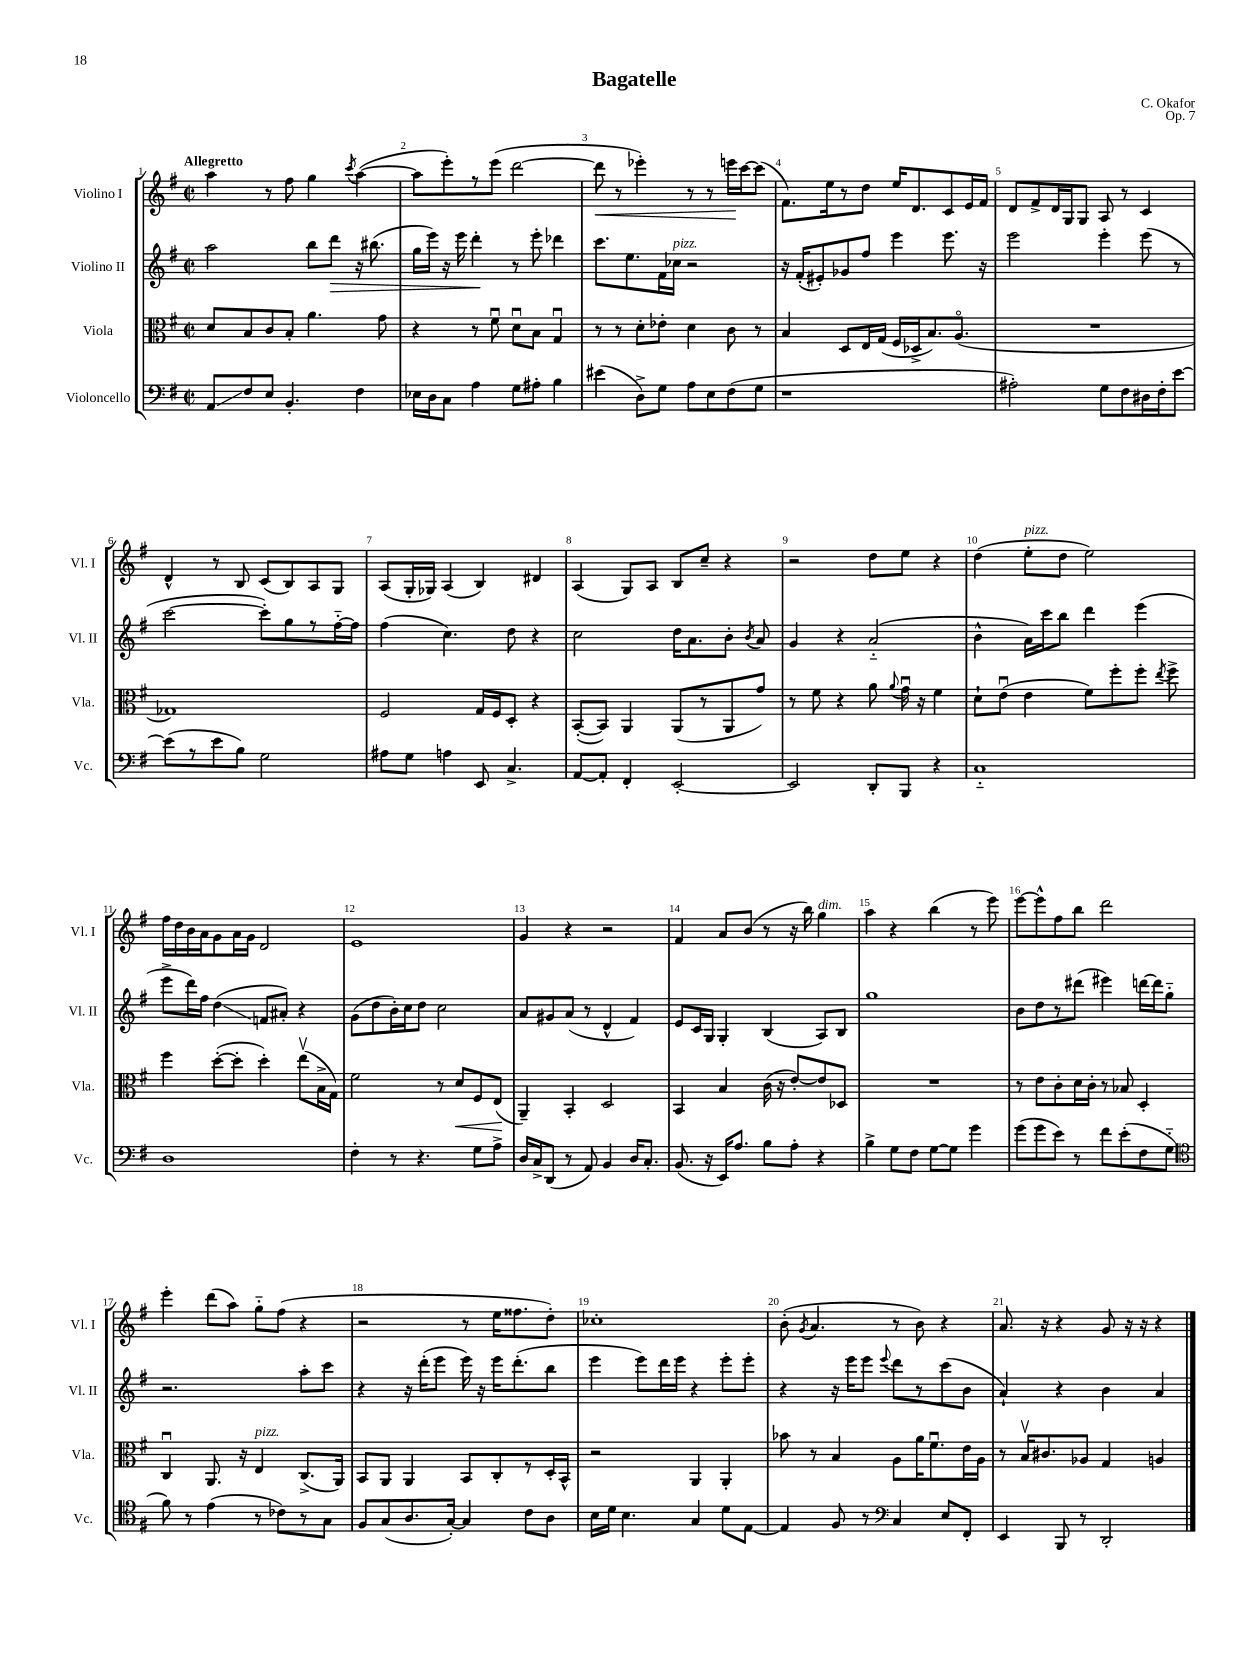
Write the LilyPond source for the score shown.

\header { title = "Bagatelle" composer = "C. Okafor" opus = "Op. 7" }
<<
\new StaffGroup <<
\new Staff = "s0" \with { instrumentName = "Violino I" shortInstrumentName = "Vl. I" } {
    \clef treble \key g \major \defaultTimeSignature \time 2/2 \tempo "Allegretto"
    \autoBeamOff a''4 r8 fis''8 g''4 \acciaccatura { c'''8 } a''4~( |
    a''8[ e'''8-.) r8 e'''8]( d'''2~ |
    d'''8\< r8 ees'''4-.) r8 r8 e'''16[\! c'''16~ c'''8]( |
    fis'8.[) e''16 r8 d''8] e''16[ d'8. c'8 e'16 fis'16] |
    d'8[ fis'8-> d'16 g16 g8] a8 r8 c'4 |
    d'4-^ r8 b8 c'8[( b8) a8 g8] |
    a8[( g16-. ges16]) a4( b4) dis'4 |
    a4( g8[) a8] b8[ c''8]-- r4 |
    r2 d''8[ e''8] r4 |
    d''4( e''8[-.^\markup { \italic "pizz." } d''8] e''2) |
    fis''16[ d''16 b'16 a'16 g'8 a'16 g'16] d'2 |
    e'1 |
    g'4 r4 r2 |
    fis'4 a'8[ b'8]( r8 r16 b''16) g''4^\markup { \italic "dim." } |
    a''4 r4 b''4( r8 e'''8) |
    e'''8[~ e'''8-^ fis''8 b''8] d'''2 |
    e'''4-. d'''8[( a''8]) g''8[-_ fis''8]( r4 |
    r2 r8 e''16[ fisis''8. d''8]-.) |
    ces''1-. |
    b'8-.( \acciaccatura { g'8 } a'4. r8 b'8) r4 |
    a'8. r16 r4 g'8 r16 r16 r4 \bar "|." |
}
\new Staff = "s1" \with { instrumentName = "Violino II" shortInstrumentName = "Vl. II" } {
    \clef treble \key g \major \defaultTimeSignature \time 2/2
    \autoBeamOff a''2 b''8[ d'''8]\> r16 bis''8.( |
    g''16[ e'''16]) r16 e'''16 d'''4-.\! r8 e'''8-. des'''4 |
    c'''8.[ e''8. fis'16 ces''16]^\markup { \italic "pizz." } r2 |
    r16 fis'16[-.( eis'8-.) ges'8 fis''8] e'''4 e'''8. r16 |
    e'''2 e'''4-. e'''8( r8 |
    c'''2~ c'''8[-.) g''8 r8 fis''16~-_ fis''16] |
    fis''4( c''4.) d''8 r4 |
    c''2 d''16[ a'8. b'8]-. \acciaccatura { b'8 } a'8 |
    g'4 r4 a'2-_( |
    b'4-^ a'16[) c'''16 b''8] d'''4 e'''4( |
    e'''8[-> d'''16) fis''16] d''4\glissando( f'8[ ais'8]-.) r4 |
    g'8[( d''8 b'16-.) c''16 d''8] c''2 |
    a'8[ gis'8 a'8]( r8 d'4-^ fis'4) |
    e'8[ c'16 g16] g4-. b4( a8[) b8] |
    g''1 |
    b'8[ d''8 r8 dis'''8]( eis'''4) d'''16[~ d'''16 g''8]-_ |
    r2. a''8[-. c'''8] |
    r4 r16 d'''16[-.( e'''8] e'''16) r16 e'''16[ d'''8.-.( b''8] |
    e'''4 e'''8[) d'''16 e'''16] r4 e'''8[-. e'''8]-. |
    r4 r16 e'''16[ e'''8] \appoggiatura { e'''8 } d'''8[ r8 c'''8( b'8] |
    a'4-!) r4 b'4 a'4 \bar "|." |
}
\new Staff = "s2" \with { instrumentName = "Viola" shortInstrumentName = "Vla." } {
    \clef alto \key g \major \defaultTimeSignature \time 2/2
    \autoBeamOff d'8[ b8 c'8 b8]-. a'4. g'8 |
    r4 r8 fis'8\downbow d'8[\downbow b8] g4\downbow |
    r8 r8 d'8[-. ees'8]-. d'4 c'8 r8 |
    b4 d8[ e16 g16]( fis16[ des16-> b8.) a8.]\flageolet( |
    R1 |
    ges1) |
    fis2 g16[ fis16 d8]-. r4 |
    b,8[~-.( b,8]) a,4 a,8[( r8 a,8 g'8]) |
    r8 fis'8 r4 a'8 \appoggiatura { a'8 } g'16\downbow r16 fis'4 |
    d'8[-! e'8]\downbow( e'4 fis'8[) fis''8-. fis''8]-. \acciaccatura { e''8 } fis''8-> |
    fis''4 d''8[~-.( d''8]-. d''4-.) e''8[\upbow( b16-> g16]) |
    fis'2 r8 d'8[\< fis8 e8]\!( |
    a,4--) b,4-. d2 |
    b,4 b4 c'16( r16 e'8[~-.) e'8 des8] |
    R1 |
    r8 e'8[ c'8-. d'16 c'16]-. r8 bes8 d4-. |
    c4\downbow a,8. r16 e4^\markup { \italic "pizz." } c8.[->( a,16]) |
    b,8[ a,8] a,4 b,8[ c8-. r8 d16-. b,16]-^ |
    r2 a,4 a,4-. |
    bes'8 r8 b4 a8[ a'16 fis'8.\downbow e'16 a16] |
    r8 b16[\upbow cis'8. aes8] g4 a4 \bar "|." |
}
\new Staff = "s3" \with { instrumentName = "Violoncello" shortInstrumentName = "Vc." } {
    \clef bass \key g \major \defaultTimeSignature \time 2/2
    \autoBeamOff a,8[\glissando fis8 e8] b,4.-. fis4 |
    ees16[ d16 c8] a4 g8[ ais8]-. b4 |
    eis'4( d8[->) g8] a8[ e8 fis8( g8] |
    r1 |
    ais2-.) g8[ fis8 dis16 fis16-. e'8]~ |
    e'8[( r8 e'8 b8]) g2 |
    ais8[ g8] a4 e,8 c4.-> |
    a,8[~ a,8]-. fis,4-. e,2~-. |
    e,2 d,8[-. b,,8] r4 |
    c1-_ |
    d1 |
    fis4-. r8 r4. g8[ a8]-> |
    d16[ c16-> d,8]( r8 a,8) b,4 d16[ c8.]-. |
    b,8.( r16 e,16[) a8.] b8[ a8]-. r4 |
    b4-> g8[ fis8] g8[~ g8] g'4 |
    g'8[( g'8 e'8]) r8 fis'8[ e'8-.( fis8 g8]-_ |
    \clef tenor fis'8) r8 e'4( r8 ces'8[) r8 g8] |
    fis8[ g8( a8. g16]~-.) g4 c'8[ a8] |
    b16[ d'16] b4. g4 d'8[ e8]~ |
    e4 fis8 r8 \clef bass c4 e8[ fis,8]-. |
    e,4 b,,8 r8 d,2-. \bar "|." |
}
>>
>>
\layout { \context { \Score \override BarNumber.break-visibility = ##(#f #t #t) barNumberVisibility = #all-bar-numbers-visible } }
